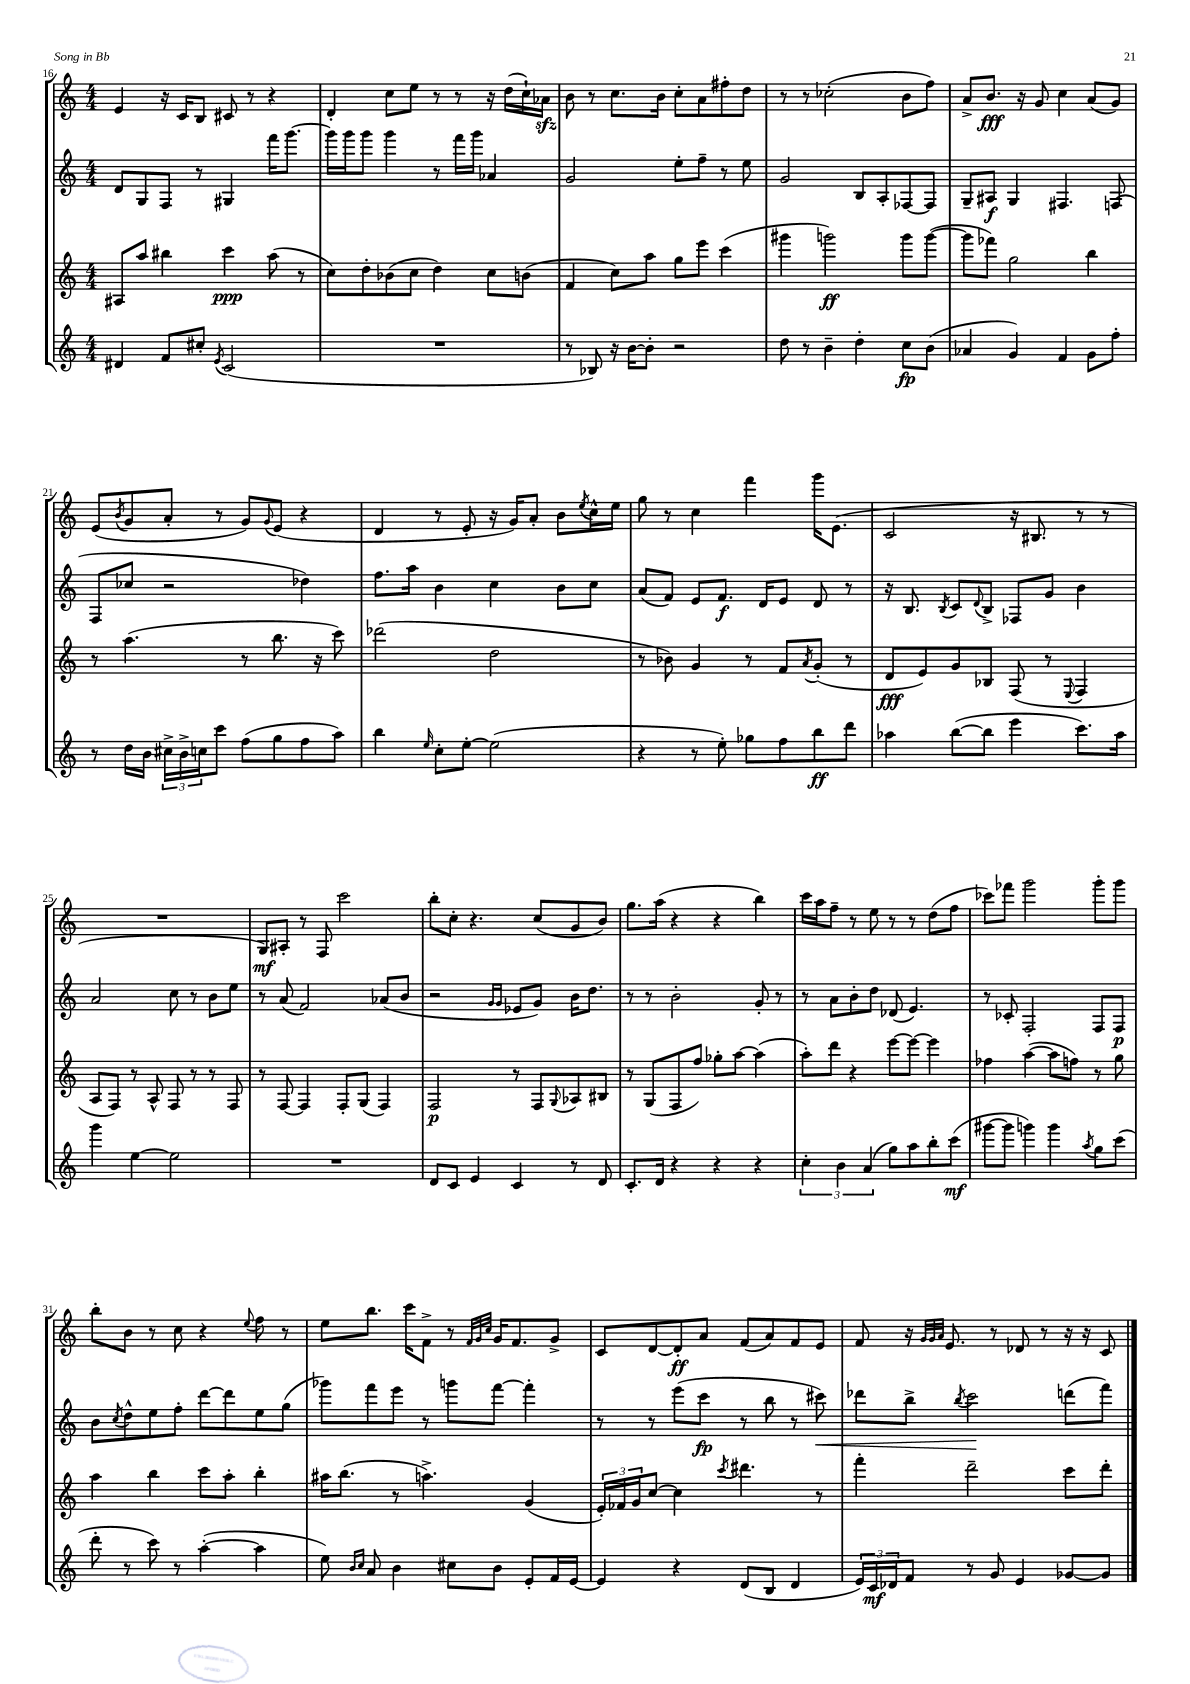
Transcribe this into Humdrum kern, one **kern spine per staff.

**kern	**kern	**kern	**kern
*staff4	*staff3	*staff2	*staff1
*clefG2	*clefG2	*clefG2	*clefG2
*k[]	*k[]	*k[]	*k[]
*M4/4	*M4/4	*M4/4	*M4/4
4d#	8A#	8d	4e
.	8aa	8G	.
8f	4bb#	8F	16r
.	.	.	16c
8cc#'	.	8r	8B
8qe	.	.	.
(2c	4ccc	4G#	8c#
.	.	.	8r
.	(8aa	16fff	4r
.	.	[8.ggg	.
.	8r	.	.
=	=	=	=
1r	8cc)	16ggg]	4d'
.	.	16ggg	.
.	8dd'	8ggg	.
.	(8b-	4ggg	8cc
.	8cc	.	8ee
.	4dd)	8r	8r
.	.	16fff	8r
.	.	16ggg	.
.	8cc	4a-	16r
.	.	.	(16dd
.	(8b	.	16cc`)
.	.	.	16a-
=	=	=	=
8r	4f	2g	8b
8B-)	.	.	8r
16r	8cc)	.	8.cc
[16b	.	.	.
8b']	8aa	.	.
.	.	.	16b
2r	8gg	8ee'	8cc'
.	8eee	8ff~	8a
.	(4ccc	8r	8ff#'
.	.	8ee	8dd
=	=	=	=
8dd	4ggg#	2g	8r
8r	.	.	8r
4b~	2ggg)	.	(2cc-'
4dd'	.	8B	.
.	.	8A'	.
8cc	8ggg	[8F-	8b
(8b	([8ggg	8F-]	8ff)
=	=	=	=
4a-	8ggg]	8G~	8a^
.	8fff-)	8A#	8.b
4g)	2gg	4G	.
.	.	.	16r
.	.	.	8g
4f	.	4.F#	4cc
8g	4bb	.	(8a
8ff'	.	(8F	8g)
=	=	=	=
8r	8r	8F	(8e
.	.	.	8qb
16dd	(4.aa	8cc-	8g
16b	.	.	.
24cc#^	.	2r	8a'
24b^	.	.	.
24cc	.	.	.
8ccc	.	.	8r
(8ff	8r	.	8g)
.	.	.	8qqg
8gg	8.bb	.	(8e
8ff	.	4dd-)	4r
.	16r	.	.
8aa)	8ccc)	.	.
=	=	=	=
4bb	(2ddd-	8.ff	4d
.	.	16aa	.
16qqee	.	.	.
8cc'	.	4b	8r
[8ee'	.	.	8e'
(2ee]	2dd	4cc	16r
.	.	.	16g)
.	.	.	8a'
.	.	8b	8b
.	.	.	8qee
.	.	8cc	16cc^^
.	.	.	16ee
=	=	=	=
4r	8r	(8a	8gg
.	8b-)	8f)	8r
8r	4g	8e	4cc
8ee')	.	8.f	.
8gg-	8r	.	4fff
.	.	16d	.
8ff	8f	8e	.
.	8qa	.	.
8bb	(8g'	8d	16ggg
.	.	.	(8.e
8ddd	8r	8r	.
=	=	=	=
4aa-	8d	16r	2c
.	.	8.B	.
.	8e)	.	.
.	.	8qB	.
([8bb	8g	8c	.
.	.	8qqd	.
8bb]	8B-	8B^	.
4eee	(8F	8F-	16r
.	.	.	8.B#
.	8r	8g	.
.	8qqE	.	.
8.ccc)	4F	4b	8r
.	.	.	8r
16aa-	.	.	.
=	=	=	=
4ggg	8A	2a	1r
.	8F)	.	.
[4ee	8r	.	.
.	8A^^	.	.
2ee]	8F	8cc	.
.	8r	8r	.
.	8r	8b	.
.	8F	8ee	.
=	=	=	=
1r	8r	8r	8G)
.	[8F	(8a	8A#'
.	4F]	2f)	8r
.	.	.	8F
.	8F'	.	2ccc
.	(8G	.	.
.	4F)	(8a-	.
.	.	8b	.
=	=	=	=
8d	2F	2r	8bb'
8c	.	.	8cc'
4e	.	.	4.r
.	.	16qqg	.
.	.	16qqg	.
4c	8r	8e-	.
.	8F	8g)	(8cc
.	8qqG	.	.
8r	8A-	16b	8g
.	.	8.dd	.
8d	8B#	.	8b)
=	=	=	=
8.c'	8r	8r	8.gg
.	(8G	8r	.
16d	.	.	(16aa
4r	8F	2b'	4r
.	8ff)	.	.
4r	8gg-'	.	4r
.	[8aa	.	.
4r	(4aa]	8g'	4bb)
.	.	8r	.
=	=	=	=
6cc'	8aa')	8r	16ccc
.	.	.	16aa
.	8ddd	8a	8ff~
6b	.	.	.
.	4r	8b'	8r
(6a	.	.	.
.	.	8dd	8ee
8gg)	[8eee	(8d-	8r
8aa	8eee_	4.e)	8r
8bb'	4eee]	.	(8dd
(8ccc	.	.	8ff
=	=	=	=
[8ggg#	4ff-	8r	8ccc-)
8ggg#]	.	8c-'	8fff-
4ggg)	([4aa	2F'	2ggg
4ggg	8aa]	.	.
.	8ff)	.	.
8qaa	.	.	.
8gg	8r	8F	8ggg'
(8ccc	8gg	8F	8ggg
=	=	=	=
8ddd'	4aa	8b	8bb'
.	.	8qcc	.
8r	.	8dd^^	8b
8ccc)	4bb	8ee	8r
8r	.	8ff'	8cc
([4aa'	8ccc	[8ddd	4r
.	8aa'	8ddd]	.
.	.	.	8qqee
4aa]	4bb'	8ee	8ff
.	.	(8gg	8r
=	=	=	=
8ee)	16aa#	8ggg-)	8ee
.	(8.bb	.	.
16qqb	.	.	.
16qqcc	.	.	.
8a	.	8fff	8.bb
4b	8r	8eee	.
.	.	.	16ccc
.	4.aa^)	8r	8f^
8cc#	.	8ggg	8r
.	.	.	32qqf
.	.	.	32qqg
.	.	.	32qqcc
8b	.	[8fff	16g
.	.	.	8.f
8e'	(4g	4fff']	.
16f	.	.	8g^
[16e	.	.	.
=	=	=	=
4e]	24e')	8r	8c
.	24f-	.	.
.	24g	.	.
.	[8cc	8r	[8d
4r	4cc]	(8eee	8d']
.	.	8ccc	8a
.	8qccc	.	.
(8d	4.ddd#	8r	(8f
8B	.	8bb	8a)
4d	.	8r	8f
.	8r	8ccc#)	8e
=	=	=	=
24e)	4fff'	8ddd-	8f
24c	.	.	.
24d-	.	.	.
8f	.	8bb^	16r
.	.	.	32qqg
.	.	.	32qqg
.	.	.	32qqa
.	.	.	8.e
.	.	8qbb	.
8r	2ddd~	2ccc	.
8g	.	.	8r
4e	.	.	8d-
.	.	.	8r
[8g-	8ccc	(8ddd	16r
.	.	.	16r
8g-]	8ddd'	8fff)	8c
==	==	==	==
*-	*-	*-	*-
